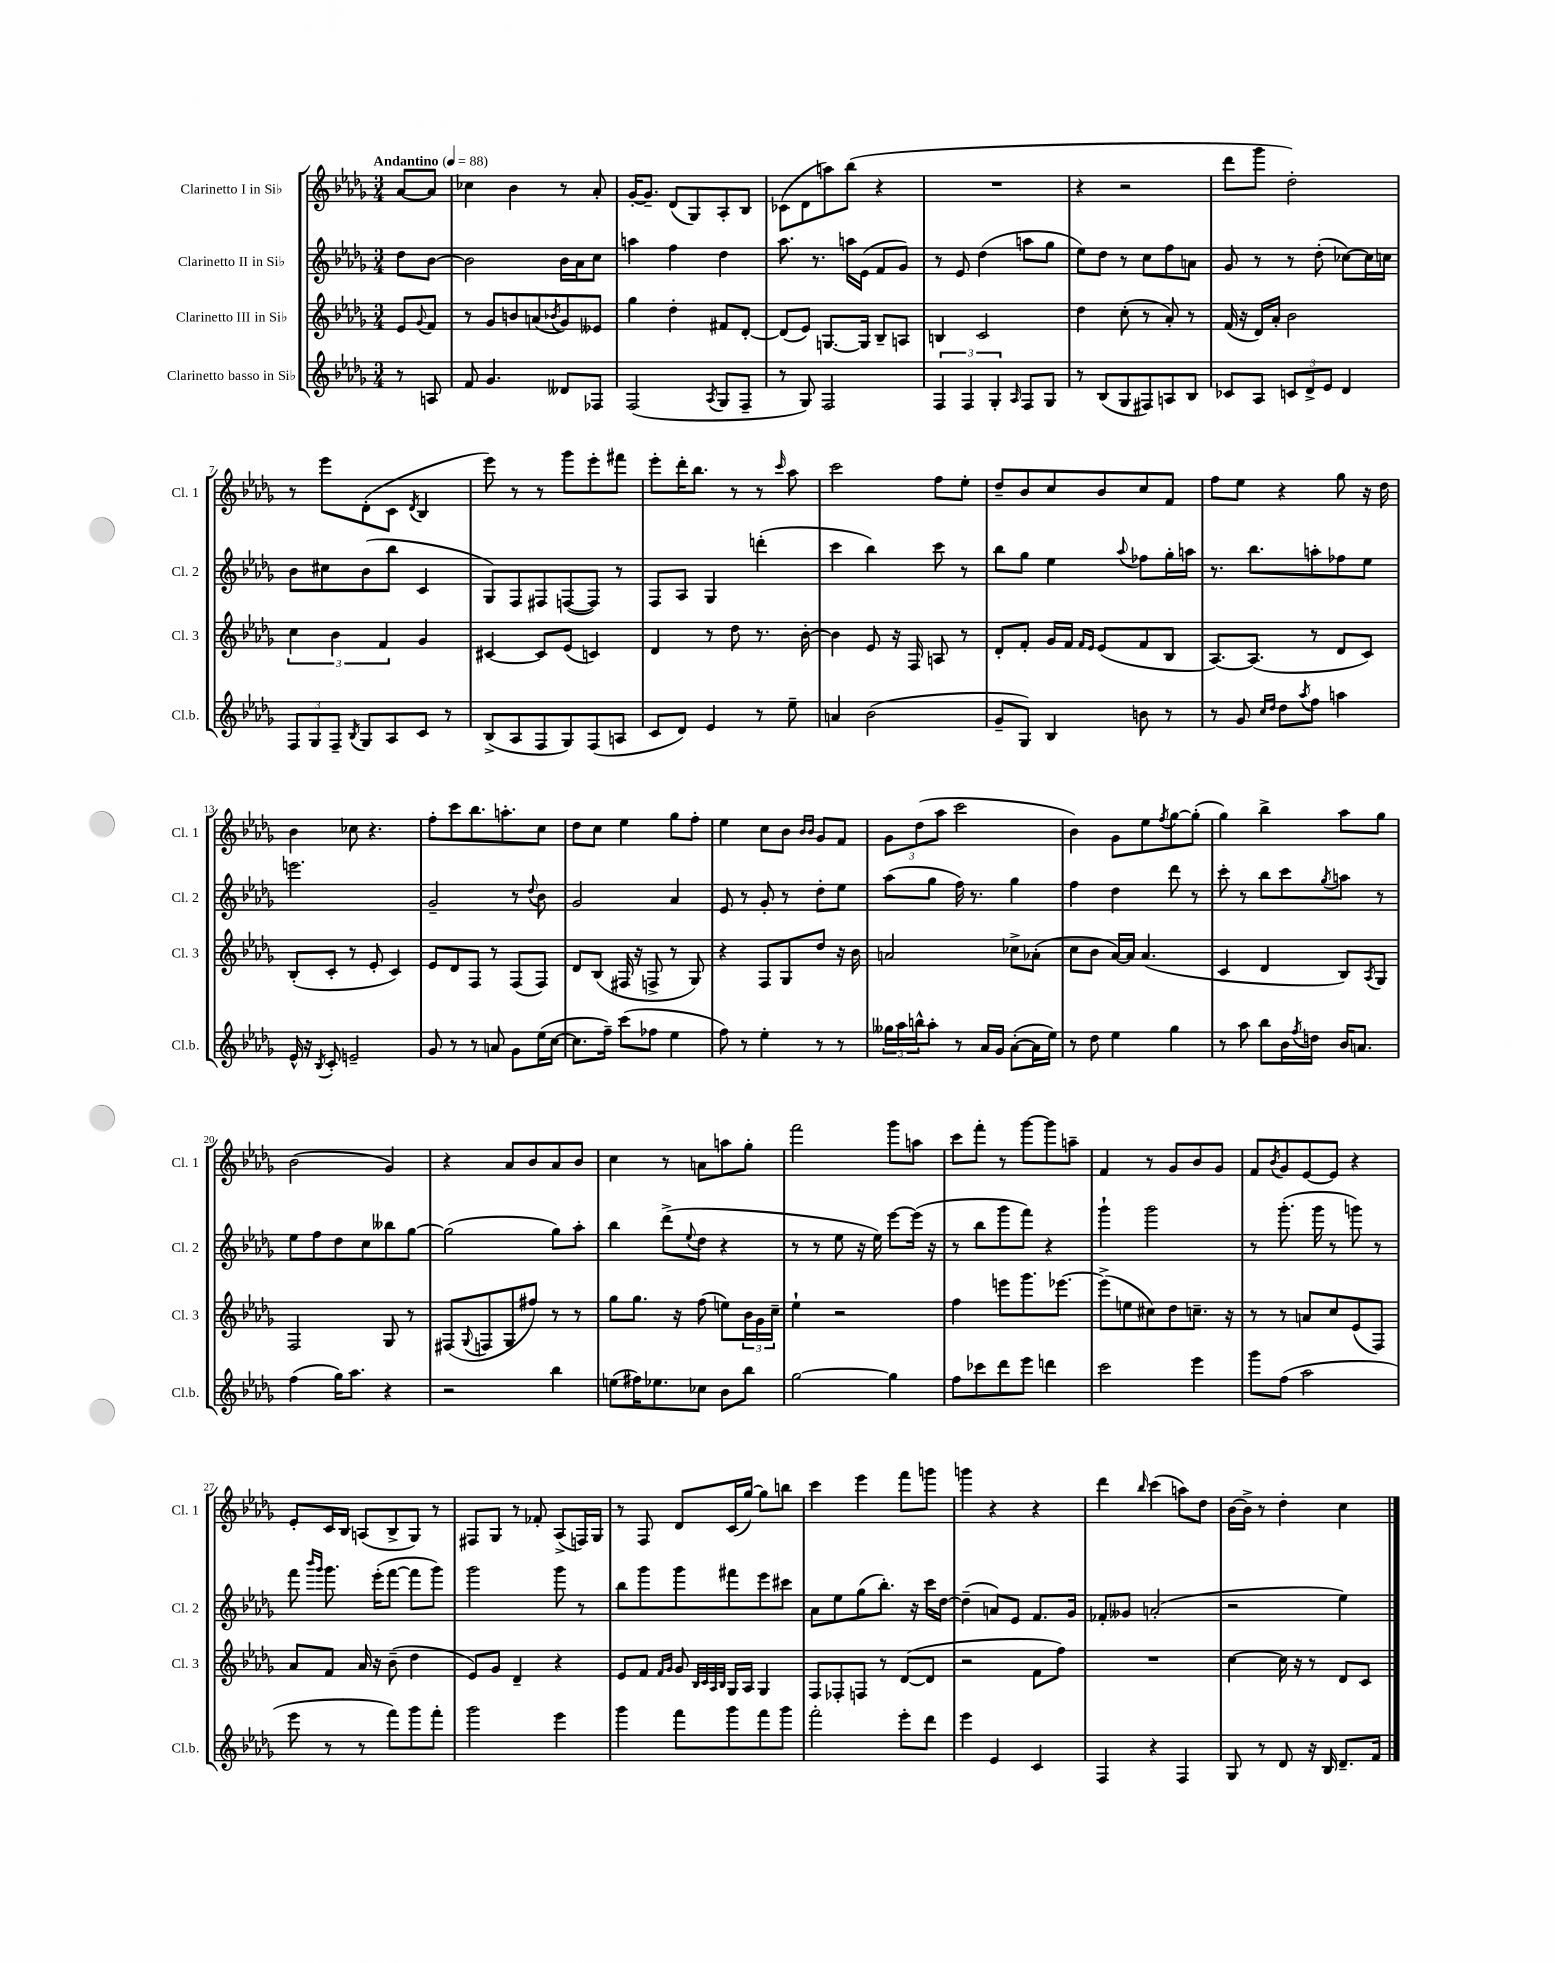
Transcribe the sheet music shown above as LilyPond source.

<<
\new StaffGroup <<
\new Staff = "s0" \with { instrumentName = "Clarinetto I in Sib" shortInstrumentName = "Cl. 1" } {
    \clef treble \key des \major \numericTimeSignature \time 3/4 \partial 4 \tempo "Andantino" 4 = 88
    aes'8~ aes'8 |
    ces''4 bes'4 r8 aes'8-. |
    ges'16~-. ges'8.-- des'8( ges8) aes8-. bes8 |
    ces'8( des'8 a''8) bes''8( r4 |
    R2. |
    r4 r2 |
    des'''8 ges'''8 des''2-.) |
    r8 ees'''8 des'8-.( c'8 \acciaccatura { des'8 } bes4 |
    ees'''8) r8 r8 ges'''8 ees'''8-. fis'''8 |
    ees'''8-. des'''16-. bes''8. r8 r8 \grace { c'''16 } aes''8 |
    c'''2 f''8 ees''8-. |
    des''8-- bes'8 c''8 bes'8 c''8 f'8 |
    f''8 ees''8 r4 ges''8 r16 des''16 |
    bes'4 ces''8 r4. |
    f''8-. c'''8 bes''8. a''8.-. c''8 |
    des''8 c''8 ees''4 ges''8 f''8-. |
    ees''4 c''8 bes'8 \grace { bes'16 bes'16 } ges'8 f'8 |
    \tuplet 3/2 { ges'8 des''8( aes''8 } c'''2 |
    bes'4) ges'8 ees''8 \acciaccatura { f''8 } ges''8~ ges''8-.( |
    ges''4) bes''4-> aes''8 ges''8 |
    bes'2( ges'4) |
    r4 aes'8 bes'8 aes'8 bes'8 |
    c''4 r8 a'8 a''8 ges''8-. |
    f'''2 ges'''8 a''8 |
    c'''8 f'''8-. r8 ges'''8~ ges'''8 a''8-- |
    f'4 r8 ges'8 bes'8 ges'8 |
    f'8 \acciaccatura { bes'8 } ges'8 ees'8~ ees'8 r4 |
    ees'8-. c'16 bes16 a8( bes8-> ges8) r8 |
    fis8 ges8 r8 fes'8-. aes8->( f16) ges16 |
    r8 f8 des'8 c'16( ges''16~) ges''8 b''8 |
    c'''4 ees'''4 f'''8 g'''8 |
    g'''4 r4 r4 |
    des'''4 \grace { bes''16 } c'''4( a''8) des''8 |
    bes'16~ bes'16-> r8 des''4-. c''4 \bar "|." |
}
\new Staff = "s1" \with { instrumentName = "Clarinetto II in Sib" shortInstrumentName = "Cl. 2" } {
    \clef treble \key des \major \numericTimeSignature \time 3/4 \partial 4
    des''8 bes'8~ |
    bes'2 bes'16 aes'16 c''8 |
    a''4 f''4 des''4 |
    aes''8. r8. a''16 ees'16( f'8 ges'8) |
    r8 ees'8 des''4( a''8 ges''8 |
    ees''8) des''8 r8 c''8 f''8 a'8 |
    ges'8 r8 r8 des''8-.( ces''8~) ces''16 c''16 |
    bes'8 cis''8 bes'8( bes''8 c'4 |
    ges8) f8 fis8 f8~( f8) r8 |
    f8 aes8 ges4 d'''4-.( |
    c'''4 bes''4) c'''8 r8 |
    bes''8 ges''8 ees''4 \appoggiatura { aes''8 } fes''8 ges''16-. a''16 |
    r8. bes''8. a''8-. fes''8 ees''8 |
    e'''2. |
    ges'2-- r8 \appoggiatura { des''8 } bes'8 |
    ges'2 aes'4 |
    ees'8 r8 ges'8-. r8 des''8-. ees''8 |
    aes''8( ges''8 f''16) r8. ges''4 |
    f''4 des''4 des'''8 r8 |
    c'''8-. r8 bes''8 c'''8 \acciaccatura { ges''8 } a''8 r8 |
    ees''8 f''8 des''8 c''8 beses''8 ges''8~ |
    ges''2( ges''8) aes''8-. |
    bes''4 des'''8->( \appoggiatura { ees''8 } des''8 r4 |
    r8 r8 ees''8 r16 ees''16) ees'''8~ ees'''16( r16 |
    r8 bes''8 ges'''8 f'''8) r4 |
    ges'''4-! ges'''2 |
    r8 ges'''8.-.( ges'''16 r8 g'''8) r8 |
    f'''8 \grace { bes'''16 ges'''16 } ges'''8. ees'''16-.( f'''8~ f'''8 ges'''8) |
    ges'''2 ges'''8 r8 |
    bes''8 ges'''8 ges'''8 fis'''8 ees'''8 cis'''8 |
    aes'8 ees''8 ges''8( bes''8.-.) r16 c'''16 des''16~ |
    des''4--( a'8) ees'8 f'8. ges'16 |
    fes'8-. geses'8 a'2-.( |
    r2 ees''4) \bar "|." |
}
\new Staff = "s2" \with { instrumentName = "Clarinetto III in Sib" shortInstrumentName = "Cl. 3" } {
    \clef treble \key des \major \numericTimeSignature \time 3/4 \partial 4
    ees'8 \appoggiatura { ges'8 } f'8 |
    r8 ges'8 b'8 a'8( \acciaccatura { bes'8 } ges'8) eeses'8 |
    ges''4 des''4-. fis'8 des'8~-. |
    des'8( ees'8) g8.~ g16 bes8-- a8 |
    b4 c'2 |
    des''4 c''8-.( r8 aes'8-.) r8 |
    f'16( r16 des'16) aes'16-. bes'2 |
    \tuplet 3/2 { c''4 bes'4 f'4 } ges'4 |
    cis'4~ cis'8 ees'8( c'4) |
    des'4 r8 des''8 r8. bes'16~-. |
    bes'4 ees'8 r16 f16 a8 r8 |
    des'8-. f'8-. ges'16 f'16 \grace { f'16 ees'16 } ees'8( f'8 bes8 |
    aes8.~) aes8.( r8 des'8 c'8) |
    bes8-.( c'8-. r8 ees'8-. c'4) |
    ees'8 des'8 f8 r8 f8( f8) |
    des'8 bes8( fis16 r16 f8-> r8 ges8) |
    r4 f8 ges8 des''8 r16 bes'16 |
    a'2 ces''8-> aes'8-.( |
    c''8 bes'8 aes'16~) aes'16 aes'4.( |
    c'4 des'4 bes8) \acciaccatura { aes8 } ges8 |
    f2 ges8 r8 |
    fis8( \appoggiatura { ges8 } f8 ges8 fis''8) r8 r8 |
    ges''8 ges''8. r16 f''8( e''8) \tuplet 3/2 { bes'16 ges'16 c''16-- } |
    ees''4-! r2 |
    f''4 e'''8 ges'''8. ees'''8.~ |
    ees'''8->( e''8 cis''8) des''8 c''8.-- r16 |
    r8 r8 a'8 c''8 ees'8( f8) |
    aes'8 f'8 aes'16 r16 bes'8--( des''4 |
    ees'8) ges'8 des'4-- r4 |
    ees'8 f'8 \grace { f'16 ges'16 } ges'8 \grace { bes32 c'32 aes32 bes32 } ges16 aes16 ges4 |
    f8 fes8-. f8 r8 des'8~( des'8 |
    r2 f'8 f''8) |
    R2. |
    c''4~ c''16 r16 r8 des'8 c'8 \bar "|." |
}
\new Staff = "s3" \with { instrumentName = "Clarinetto basso in Sib" shortInstrumentName = "Cl.b." } {
    \clef treble \key des \major \numericTimeSignature \time 3/4 \partial 4
    r8 a8 |
    f'8 ges'4. deses'8 fes8 |
    f2( \acciaccatura { aes8 } ges8 f8-- |
    r8 ges8) f2 |
    \tuplet 3/2 { f4 f4 ges4-. } \grace { aes16 } f8 ges8 |
    r8 bes8( ges8 fis8) a8 bes8 |
    ces'8 aes8 \tuplet 3/2 { c'8 des'8-> ees'8 } des'4 |
    \tuplet 3/2 { f8 ges8 f8-- } \acciaccatura { bes8 } ges8 aes8 c'8 r8 |
    bes8->( aes8 f8 ges8) f8( a8 |
    c'8 des'8) ees'4 r8 ees''8-- |
    a'4 bes'2( |
    ges'8-- ges8) bes4 b'8 r8 |
    r8 ges'8 \grace { c''16 des''16 } des''8 \acciaccatura { aes''8 } f''8 a''4 |
    ees'16-^ r16 \acciaccatura { bes8 } c'8-. e'2-- |
    ges'8 r8 r8 a'8 ges'8 ees''16( c''16~ |
    c''8. f''16--) c'''8( fes''8 ees''4 |
    f''8) r8 ees''4-. r8 r8 |
    \tuplet 3/2 { geses''16 aes''16 b''16-^ } aes''8-. r8 aes'16 ges'16 aes'8~-.( aes'16 ees''16) |
    r8 des''8 ees''4 ges''4 |
    r8 aes''8 bes''8 bes'16 \acciaccatura { f''8 } d''16 bes'16 a'8. |
    f''4( ges''16) aes''8. r4 |
    r2 bes''4 |
    e''8( fis''16) ees''8. ces''8 bes'8 bes''8 |
    ges''2~ ges''4 |
    f''8 ces'''8 des'''8 ees'''8 d'''4 |
    c'''2 ees'''4 |
    ges'''8 f''8( aes''2 |
    ees'''8 r8 r8 f'''8) ges'''8 f'''8-. |
    ges'''2 ees'''4 |
    ges'''4 f'''8 ges'''8 f'''8 ges'''8 |
    f'''2-. ees'''8-. des'''8 |
    ees'''4 ees'4 c'4 |
    f4 r4 f4 |
    ges8 r8 des'8 r16 bes16 des'8.-- f'16 \bar "|." |
}
>>
>>
